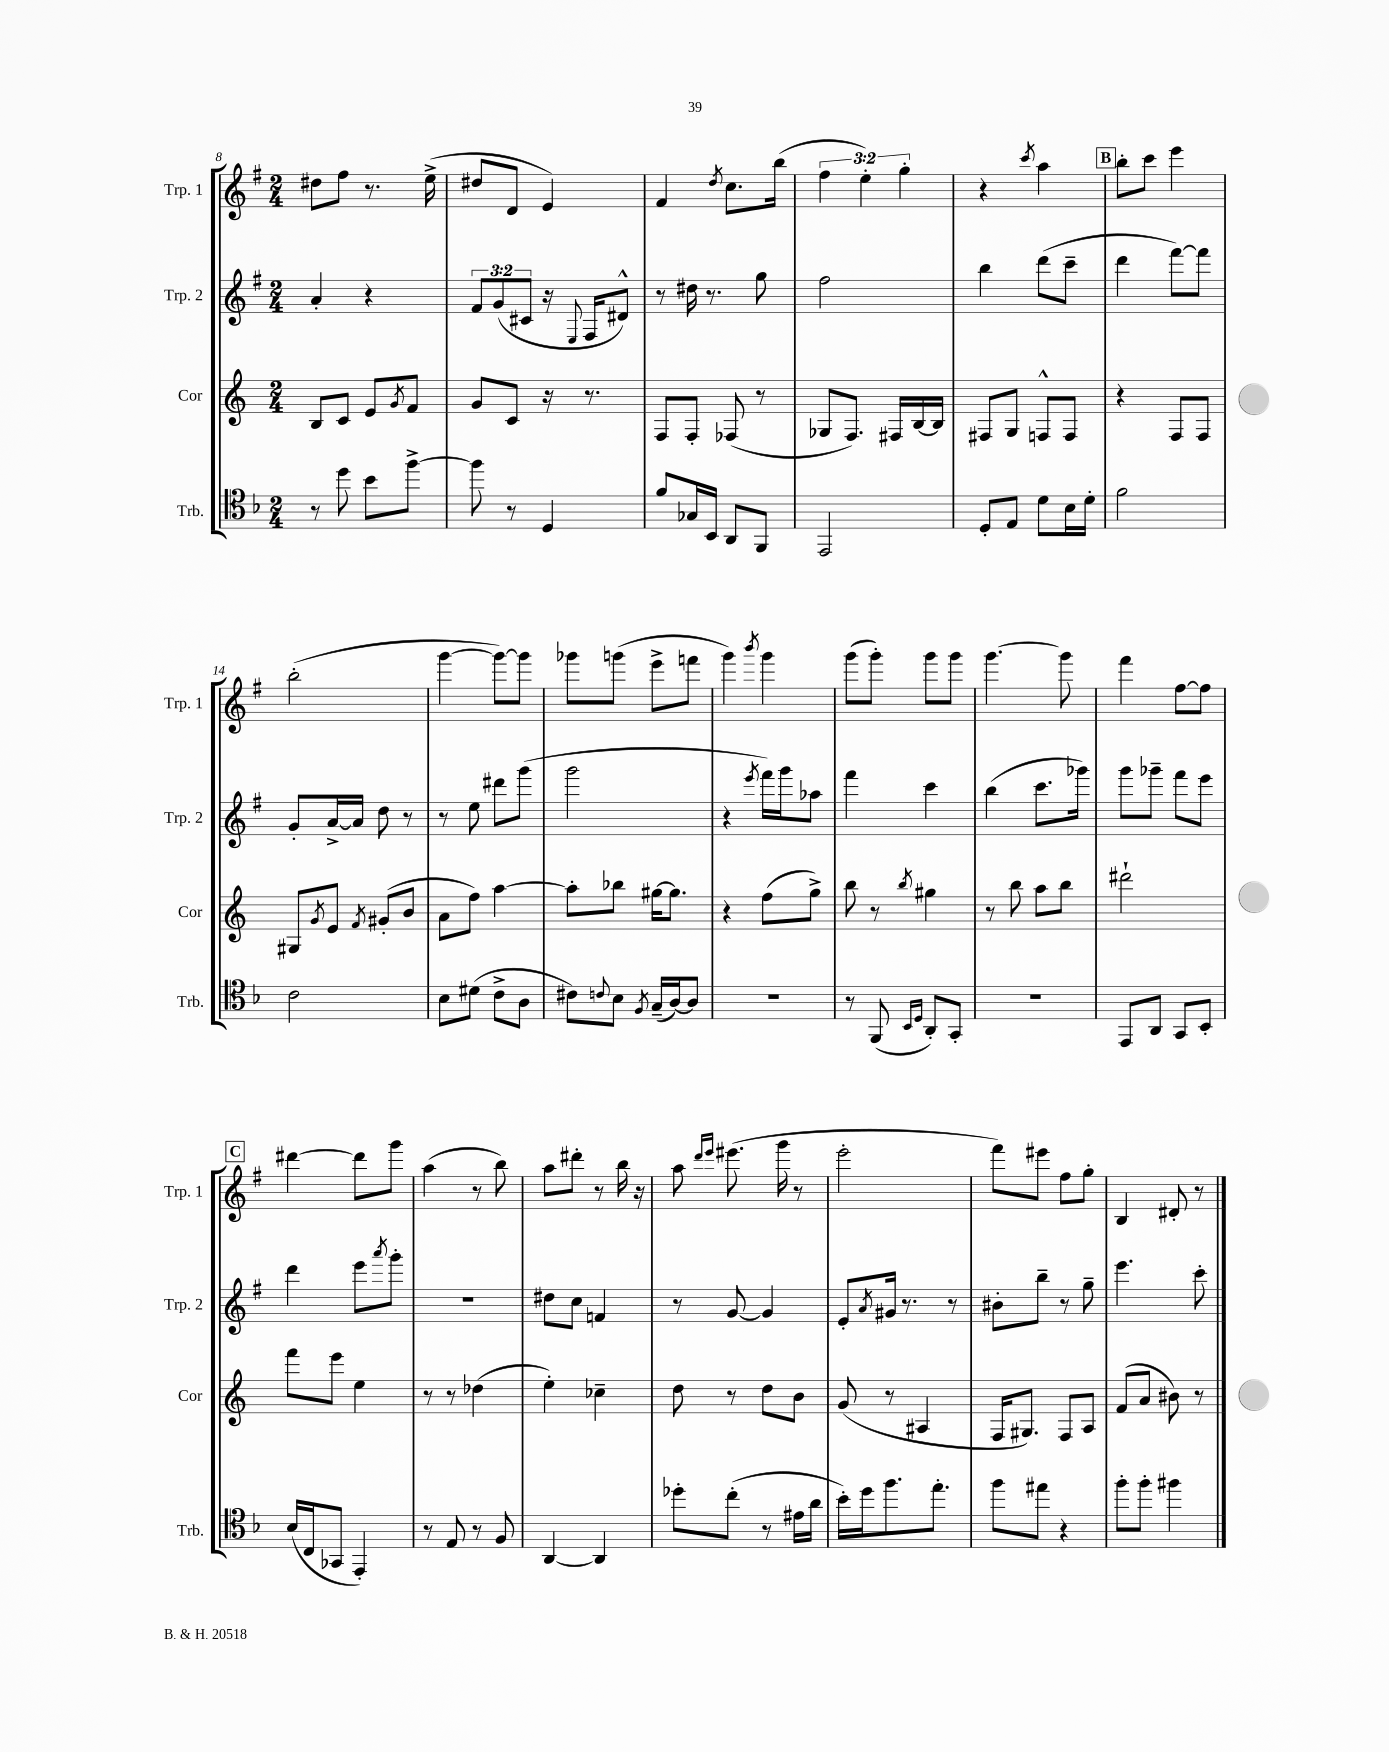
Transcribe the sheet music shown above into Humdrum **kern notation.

**kern	**kern	**kern	**kern
*part4	*part3	*part2	*part1
*staff4	*staff3	*staff2	*staff1
*I"Trb.	*I"Cor	*I"Trp. 2	*I"Trp. 1
*I'Trb.	*I'Cor	*I'Trp. 2	*I'Trp. 1
*clefC4	*clefG2	*clefG2	*clefG2
*k[b-]	*k[]	*k[f#]	*k[f#]
*M2/4	*M2/4	*M2/4	*M2/4
=8	=8	=8	=8
8r	8B/L	4a'/	8dd#X\L
8dd\	8c/J	.	8ff#\J
8b-\L	8e/L	4r	8.r
.	8qg/	.	.
[8ff^\J	8f/J	.	.
.	.	.	(16ee^\
=9	=9	=9	=9
8ff\]	8g/L	12f#/L	8dd#X/L
.	.	(12g/	.
8r	8c/J	.	8d/J
.	.	12c#X/J	.
4D/	16r	16r	4e/)
.	.	8qqE/	.
.	8.r	16F#/KL	.
.	.	8d#X^^/J)	.
=10	=10	=10	=10
8f/L	8F/L	8r	4f#/
16G-X/L	8F'/J	16dd#X\	.
16BB-/JJ	.	8.r	.
.	.	.	8qdd/
8AA/L	(8F-X/	.	8.cc\L
8FF/J	8r	8gg\	.
.	.	.	(16bb\Jk
=11	=11	=11	=11
2EE/	8G-X/L	2ff#\	6ff#\
.	8.F/J)	.	.
.	.	.	6ee'\)
.	16F#X/LL	.	.
.	.	.	6gg'\
.	[16B/	.	.
.	16B/JJ]	.	.
=12	=12	=12	=12
8D'/L	8F#X/L	4bb\	4r
8E/J	8G/J	.	.
.	.	.	8qccc/
8d\L	8Fn^^/L	(8ddd\L	4aa\
16B-\L	8F/J	8ccc~\J	.
16d'\JJ	.	.	.
!!LO:REH:place=s1:t=B
=13	=13	=13	=13
2f\	4r	4ddd\	8bb'\L
.	.	.	8ccc\J
.	8F/L	[8fff#\L)	4eee\
.	8F/J	8fff#\J]	.
!!LO:LB:g=z
=14	=14	=14	=14
2c\	8G#X/L	8g'/L	(2bb'\
.	8qg/	.	.
.	8e/J	[16a^/L	.
.	.	16a/JJ]	.
.	8qf/	.	.
.	(8g#X'/L	8dd\	.
.	8b/J	8r	.
=15	=15	=15	=15
8B-\L	8a\L	8r	[4ggg\
(8d#X\J	8ff\J)	8ee\	.
8c^\L	[4aa\	8ddd#X\L	8ggg\L_)
8A\J	.	(8ggg\J	8ggg\J]
=16	=16	=16	=16
8c#X\L)	8aa'\L]	2ggg\	8ggg-X\L
8qqcn/	.	.	.
8B-\J	8bb-X\J	.	(8gggn\J
8qF/	.	.	.
(16G~/LL	[16gg#X\KL	.	8eee^\L
[16A/J)	8.gg#\J]	.	.
8A/J]	.	.	8fffn\J
=17	=17	=17	=17
2r	4r	4r	4ggg\)
.	.	8qeee/	8qbbb/
.	(8ff\L	16fff#\LL)	4ggg\
.	.	16ggg\J	.
.	8gg^\J)	8aa-X\J	.
=18	=18	=18	=18
8r	8bb\	4fff#\	(8ggg\L
(8FF/	8r	.	8ggg'\J)
16qqBB-/LL	.	.	.
16qqD/JJ	8qbb/	.	.
8AA'/L)	4gg#X\	4ccc\	8ggg\L
8GG'/J	.	.	8ggg\J
=19	=19	=19	=19
2r	8r	(4bb\	[4.ggg\
.	8bb\	.	.
.	8aa\L	8.ccc\L	.
.	8bb\J	.	8ggg\]
.	.	16ggg-X\Jk)	.
=20	=20	=20	=20
8EE/L	2ddd#X`\	8ggg\L	4fff#\
8AA/J	.	8ggg-X~\J	.
8GG/L	.	8fff#\L	[8ff#\L
8BB-'/J	.	8eee\J	8ff#\J]
!!LO:LB:g=z
!!LO:REH:place=s1:t=C
=21	=21	=21	=21
(16B-/LL	8fff\L	4ddd\	[4ddd#X\
16C/J	.	.	.
8GG-X/J	8eee\J	.	.
4EE'/)	4ee\	8eee\L	8ddd#\L]
.	.	8qaaa/	.
.	.	8ggg'\J	8ggg\J
=22	=22	=22	=22
8r	8r	2r	(4aa\
8E/	8r	.	.
8r	(4dd-X\	.	8r
8F/	.	.	8bb\)
=23	=23	=23	=23
[4AA/	4ee'\)	8dd#X\L	8aa\L
.	.	8cc\J	8ddd#X'\J
4AA/]	4cc-X~\	4fn/	8r
.	.	.	16bb\
.	.	.	16r
=24	=24	=24	=24
8dd-X'\L	8dd\	8r	8aa\
.	.	.	16qqddd/LL
.	.	.	16qqeee/JJ
(8cc'\J	8r	[8g/	(8.eee#X\
8r	8dd\L	4g/]	.
.	.	.	16ggg\
16e#X\LL	8b\J	.	8r
16a\JJ	.	.	.
=25	=25	=25	=25
16b-'\LL)	(8g/	8e'/L	2eee'\
16dd\J	.	.	.
.	.	8qa/	.
8.ff\	8r	16g#X/Jk	.
.	.	8.r	.
.	4A#X/	.	.
8.ee'\J	.	.	.
.	.	8r	.
=26	=26	=26	=26
8ff\L	16F/KL	8b#X'\L	8fff#\L)
.	8.G#X/J)	.	.
8ee#X\J	.	8bb~\J	8eee#X\J
4r	8F/L	8r	8ff#\L
.	8A/J	8gg~\	8gg'\J
=27	=27	=27	=27
8ff'\L	(8f/L	4.eee\	4B/
8ff'\J	8a/J	.	.
4ff#X\	8b#X\)	.	8d#X'/
.	8r	8ccc'\	8r
==	==	==	==
*-	*-	*-	*-
